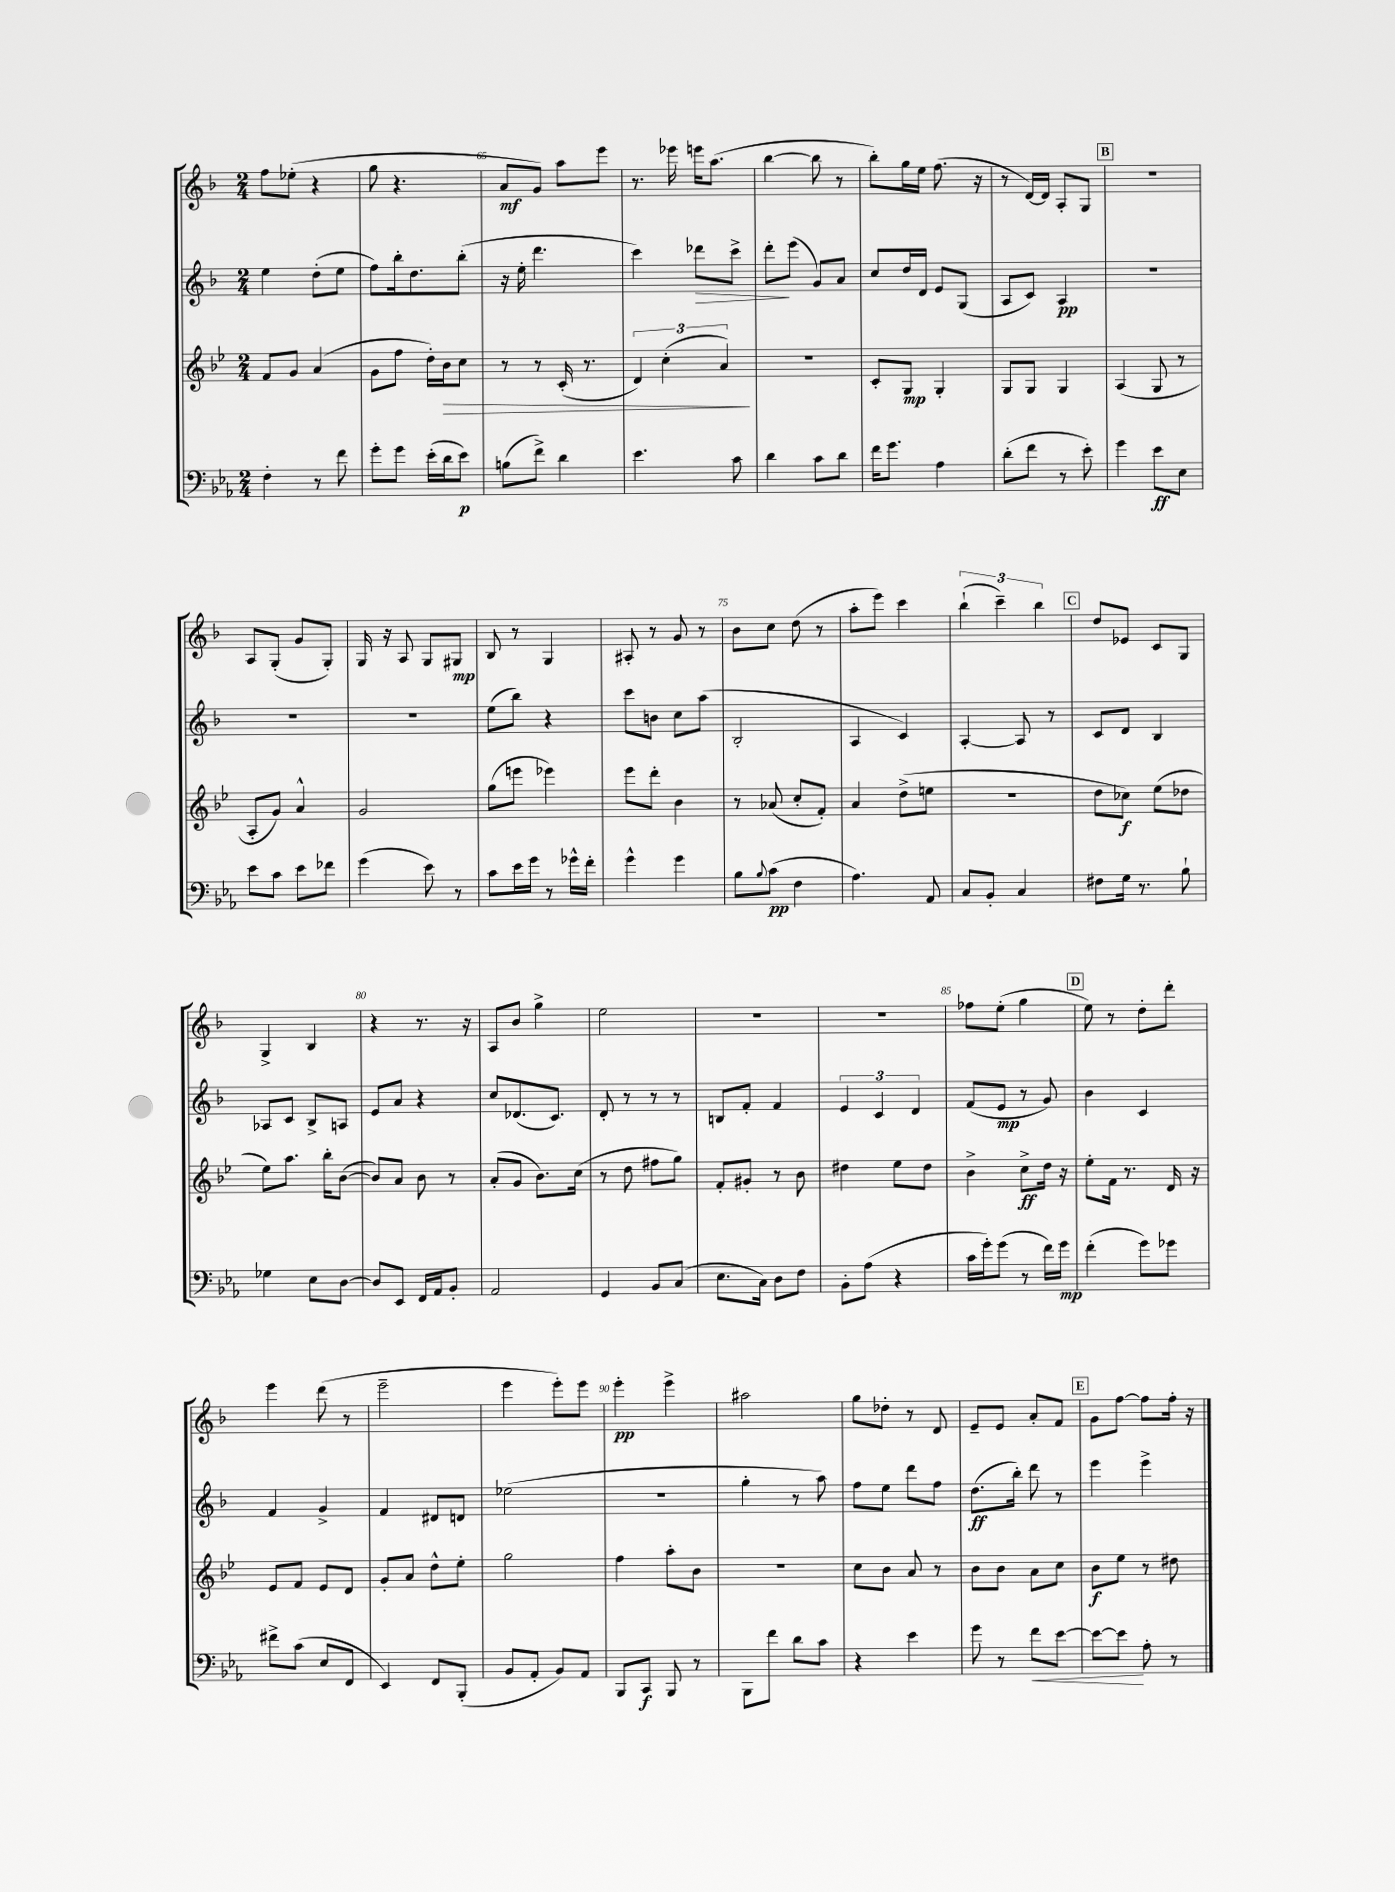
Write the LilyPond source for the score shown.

<<
\new StaffGroup <<
\new Staff = "s0" {
    \clef treble \key f \major \numericTimeSignature \time 2/4
    f''8 ees''8-.( r4 |
    g''8 r4. |
    a'8\mf g'8) a''8 e'''8 |
    r8. ees'''16 e'''16 a''8.( |
    bes''4~ bes''8 r8 |
    bes''8-.) g''16 e''16 f''8.( r16 |
    r8 d'16~) d'16 a8-. g8 |
    \mark \markup { \box "B" } r2 |
    a8 g8-.( g'8 g8-.) |
    g16 r16 a8 g8 gis8\mp |
    bes8 r8 g4 |
    ais8-. r8 g'8 r8 |
    bes'8 c''8 d''8( r8 |
    a''8-. e'''8) c'''4 |
    \tuplet 3/2 { bes''4-!( c'''4--) bes''4 } |
    \mark \markup { \box "C" } d''8 ees'8 c'8 g8 |
    g4-> bes4 |
    r4 r8. r16 |
    a8 bes'8 g''4-> |
    e''2 |
    r2 |
    r2 |
    fes''8 e''8-.( g''4 |
    \mark \markup { \box "D" } e''8) r8 d''8-. d'''8-. |
    e'''4 d'''8( r8 |
    e'''2-- |
    e'''4 e'''8-.) e'''8 |
    e'''4-.\pp e'''4-> |
    ais''2 |
    g''8 des''8-. r8 d'8 |
    e'8-- e'8 a'8-. f'8 |
    \mark \markup { \box "E" } g'8 f''8~ f''8 f''16-. r16 \bar "|." |
}
\new Staff = "s1" {
    \clef treble \key f \major \numericTimeSignature \time 2/4
    e''4 d''8-.( e''8 |
    f''8) bes''16-. d''8. bes''8-.( |
    r16 e''16-. d'''4. |
    c'''4) des'''8\> c'''8-> |
    d'''8-.\! e'''8( g'8) a'8 |
    c''8 d''16 d'16 e'8 g8( |
    a8 c'8) a4\pp |
    \mark \markup { \box "B" } R2 |
    R2 |
    R2 |
    e''8( bes''8) r4 |
    c'''8 b'8 c''8 a''8( |
    bes2-. |
    a4 c'4) |
    a4~-. a8 r8 |
    \mark \markup { \box "C" } c'8 d'8 bes4 |
    aes8 c'8 bes8-> a8 |
    e'8 a'8 r4 |
    c''8 des'8.( c'8.) |
    d'8-. r8 r8 r8 |
    b8 f'8-. f'4 |
    \tuplet 3/2 { e'4 c'4 d'4 } |
    f'8( e'8\mp r8 g'8) |
    \mark \markup { \box "D" } bes'4 c'4 |
    f'4 g'4-> |
    f'4 dis'8 d'8 |
    ees''2( |
    R2 |
    g''4-. r8 a''8) |
    f''8 e''8 d'''8 f''8 |
    d''8.\ff( bes''16-.) d'''8 r8 |
    \mark \markup { \box "E" } e'''4 e'''4-> \bar "|." |
}
\new Staff = "s2" {
    \clef treble \key bes \major \numericTimeSignature \time 2/4
    f'8 g'8 a'4( |
    g'8 f''8 d''16-.) bes'16\> c''8 |
    r8 r8 c'16-.( r8. |
    \tuplet 3/2 { d'4) c''4-.( a'4\!) } |
    r2 |
    c'8-. g8\mp g4-. |
    g8 g8 g4 |
    \mark \markup { \box "B" } a4( g8 r8 |
    a8-. g'8) a'4-^ |
    g'2 |
    g''8( e'''8 ees'''4) |
    ees'''8 d'''8-. bes'4 |
    r8 aes'8( c''8-. f'8-.) |
    a'4 d''8->( e''8 |
    r2 |
    \mark \markup { \box "C" } d''8 ces''8\f) ees''8( des''8 |
    ees''8) a''8. bes''16-. bes'8~( |
    bes'8) a'8 bes'8 r8 |
    a'8-.( g'8 bes'8.) c''16( |
    r8 d''8 fis''8 g''8) |
    f'8-. gis'8-. r8 bes'8 |
    dis''4 ees''8 dis''8 |
    bes'4-> c''8->\ff d''16 r16 |
    \mark \markup { \box "D" } ees''8-. f'16 r8. d'16 r16 |
    ees'8 f'8 ees'8 d'8 |
    g'8-. a'8 d''8-^ ees''8-. |
    g''2 |
    f''4 a''8-. bes'8 |
    r2 |
    c''8 bes'8 a'8 r8 |
    bes'8 bes'8 a'8 c''8 |
    \mark \markup { \box "E" } bes'8\f ees''8 r8 dis''8 \bar "|." |
}
\new Staff = "s3" {
    \clef bass \key ees \major \numericTimeSignature \time 2/4
    f4-. r8 f'8 |
    g'8-. g'8 ees'16-.( d'16 ees'8\p) |
    b8( f'8->) d'4 |
    ees'4. c'8 |
    d'4 c'8 d'8 |
    f'16 g'8. aes4 |
    d'8-.( f'8 r8 ees'8-.) |
    \mark \markup { \box "B" } g'4 ees'8\ff ees8 |
    ees'8 c'8 ees'8 fes'8 |
    g'4( ees'8) r8 |
    c'8 ees'16 g'16 r8 ges'16-^ f'16-. |
    g'4-^ g'4 |
    bes8 \appoggiatura { bes8 } c'8\pp( f4 |
    aes4.) aes,8 |
    c8 bes,8-. c4 |
    \mark \markup { \box "C" } fis8 g16 r8. bes8-! |
    ges4 ees8 d8~ |
    d8 ees,8 f,16 aes,16 bes,8-. |
    aes,2 |
    g,4 bes,8 c8( |
    ees8. c16) d8 f8 |
    bes,8-. aes8( r4 |
    c'16 g'16-.) g'8( r8 f'16) g'16\mp |
    \mark \markup { \box "D" } f'4-.( g'8) ges'8 |
    fis'8-> c'8( ees8 f,8 |
    ees,4) f,8 bes,,8-.( |
    bes,8 aes,8-. bes,8) aes,8 |
    bes,,8 c,8\f bes,,8 r8 |
    bes,,8 f'8 d'8 c'8 |
    r4 ees'4 |
    g'8 r8 f'8\< ees'8~ |
    \mark \markup { \box "E" } ees'8~ ees'8\! aes8-. r8 \bar "|." |
}
>>
>>
\layout { \context { \Score currentBarNumber = #63 \override BarNumber.break-visibility = ##(#f #t #t) barNumberVisibility = #(every-nth-bar-number-visible 5) } }
